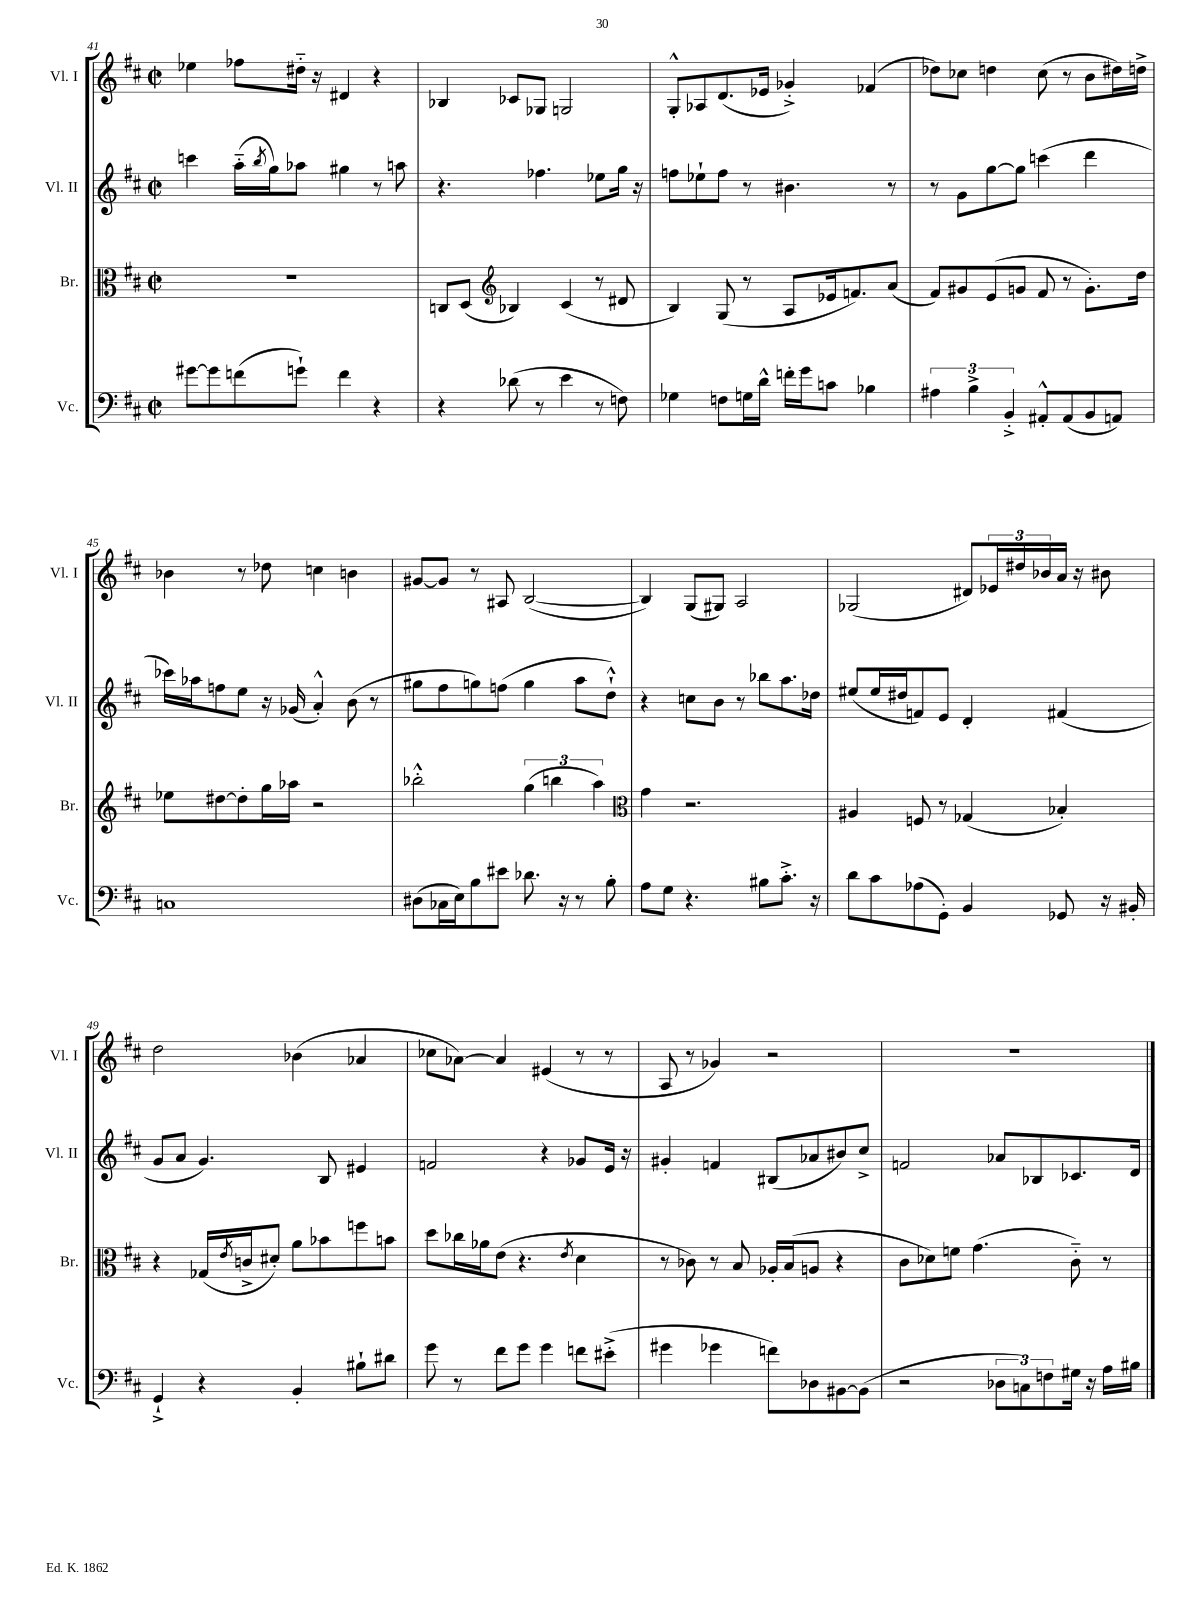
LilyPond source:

<<
\new StaffGroup <<
\new Staff = "s0" \with { instrumentName = "Vl. I" shortInstrumentName = "Vl. I" } {
    \clef treble \key d \major \defaultTimeSignature \time 2/2
    ees''4 fes''8 dis''16-_ r16 dis'4 r4 |
    bes4 ces'8 ges8 g2 |
    g8-.-^ aes8 d'8.( ees'16 ges'4-.->) fes'4( |
    des''8) ces''8 d''4 ces''8( r8 b'8 dis''16) d''16-> |
    bes'4 r8 des''8 c''4 b'4 |
    gis'8~ gis'8 r8 ais8 b2~( |
    b4) g8( gis8) a2 |
    ges2( dis'8) \tuplet 3/2 { ees'16 dis''16 bes'16 } a'16 r16 bis'8 |
    d''2 bes'4( aes'4 |
    ces''8 aes'8~) aes'4 eis'4( r8 r8 |
    a8 r8 ges'4) r2 |
    r1 \bar "|." |
}
\new Staff = "s1" \with { instrumentName = "Vl. II" shortInstrumentName = "Vl. II" } {
    \clef treble \key d \major \defaultTimeSignature \time 2/2
    c'''4 a''16-_( \acciaccatura { b''8 } g''16) aes''8 gis''4 r8 a''8 |
    r4. fes''4. ees''8 g''16 r16 |
    f''8 ees''8-! f''8 r8 bis'4. r8 |
    r8 g'8 g''8~ g''8 c'''4( d'''4 |
    ces'''16) aes''16 f''8 e''8 r16 ges'16( a'4-.-^) b'8( r8 |
    gis''8 fis''8 g''8) f''8( g''4 a''8 d''8-!-^) |
    r4 c''8 b'8 r8 bes''8 a''8. des''16 |
    eis''8( eis''16 dis''16 f'8) e'8 d'4-. fis'4( |
    g'8 a'8 g'4.) b8 eis'4 |
    f'2 r4 ges'8 e'16 r16 |
    gis'4-. f'4 bis8( aes'8 bis'8) cis''8-> |
    f'2 aes'8 bes8 ces'8. d'16 \bar "|." |
}
\new Staff = "s2" \with { instrumentName = "Br." shortInstrumentName = "Br." } {
    \clef alto \key d \major \defaultTimeSignature \time 2/2
    R1 |
    c8 d8( \clef treble bes4) cis'4( r8 dis'8 |
    b4) g8( r8 a8 ees'16 f'8.) a'8( |
    fis'8) gis'8 e'8( g'8 fis'8 r8 g'8.-.) d''16 |
    ees''8 dis''8~ dis''8-. g''16 aes''16 r2 |
    bes''2-.-^ \tuplet 3/2 { g''4( b''4 a''4) } |
    \clef alto g'4 r2. |
    ais4 f8 r8 ges4( bes4-.) |
    r4 ges16( \acciaccatura { e'8 } c'16-> dis'8-.) a'8 bes'8 f''8 b'8 |
    d''8 ces''16 aes'16 e'8( r4. \acciaccatura { e'8 } d'4 |
    r8 ces'8) r8 b8 aes16-. b16( a8 r4 |
    cis'8 des'8) f'8 g'4.( cis'8-_) r8 \bar "|." |
}
\new Staff = "s3" \with { instrumentName = "Vc." shortInstrumentName = "Vc." } {
    \clef bass \key d \major \defaultTimeSignature \time 2/2
    gis'8~ gis'8 f'8( g'8-!) f'4 r4 |
    r4 des'8( r8 e'4 r8 f8) |
    ges4 f8 g16 d'16-^ f'16-. g'16 c'8 bes4 |
    \tuplet 3/2 { ais4 b4-> b,4-.-> } ais,8-.-^ ais,8( b,8 a,8) |
    c1 |
    dis8( ces16 e16) b8 eis'8 des'8. r16 r8 b8-. |
    a8 g8 r4. bis8 cis'8.-.-> r16 |
    d'8 cis'8 aes8( g,8-.) b,4 ges,8 r16 bis,16-. |
    g,4-!-> r4 b,4-. bis8-! dis'8 |
    g'8 r8 fis'8 g'8 g'4 f'8 eis'8-.->( |
    gis'4 ges'4 f'8) des8 bis,8~ bis,8( |
    r2 \tuplet 3/2 { des8 c8) f8 } gis16 r16 a16 bis16 \bar "|." |
}
>>
>>
\layout { \context { \Score currentBarNumber = #41 } }
